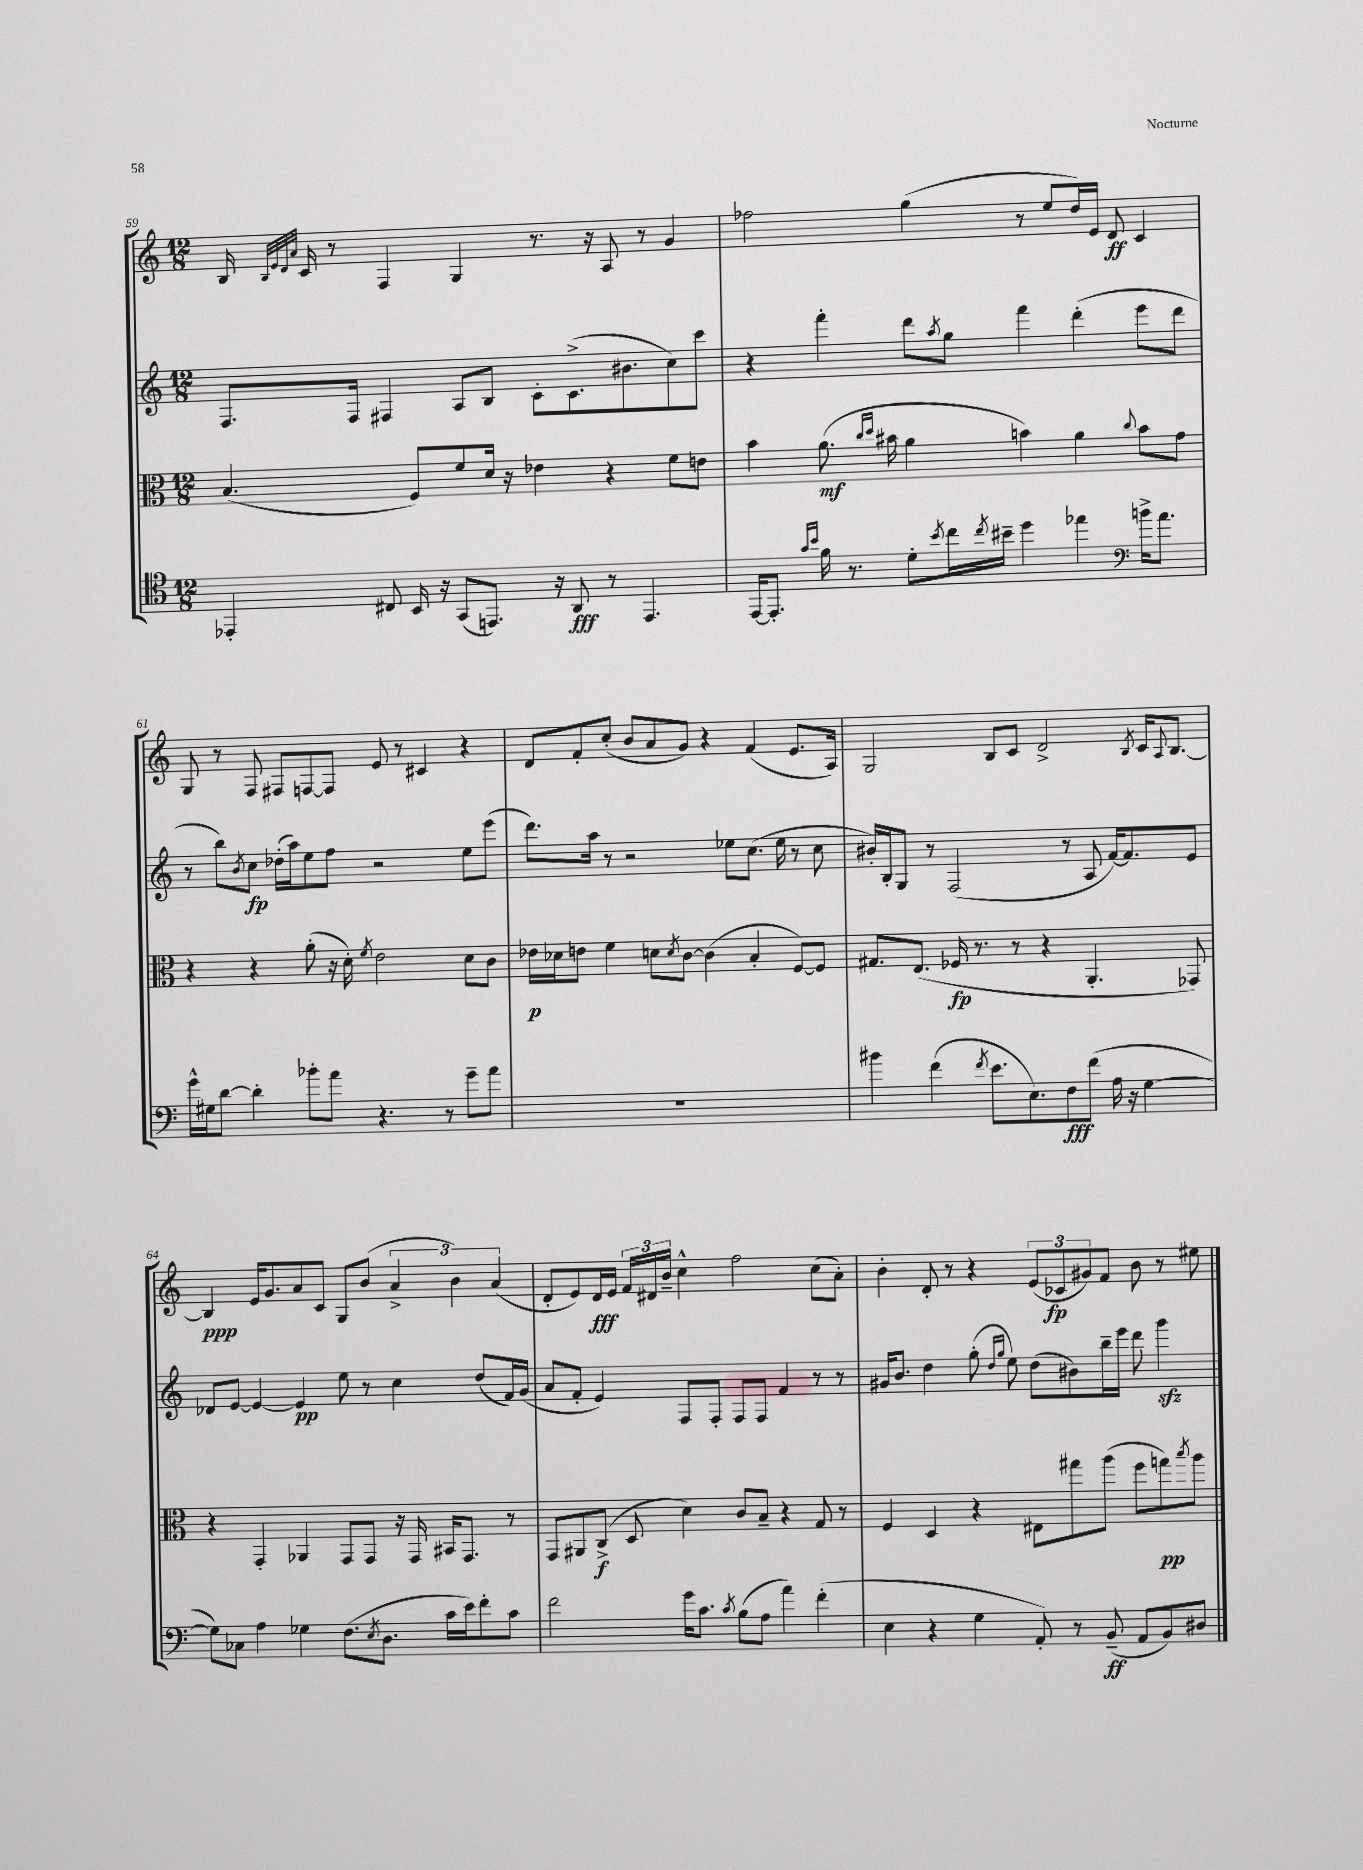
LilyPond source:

<<
\new StaffGroup <<
\new Staff = "s0" {
    \clef treble \key c \major \numericTimeSignature \time 12/8
    b16 \grace { b32 e'32 d'32 a'32 } c'16 r8 f4 g4 r8. r16 a8 r8 g'4 |
    fes''2 g''4( r8 e''8 d''16) e'16 d'8\ff c'4 |
    g8 r8 f8 fis8 f8~ f8 e'8 r8 cis'4 r4 |
    d'8 f'8-. c''8-.( b'8 a'8 g'8) r4 f'4( e'8. a16) |
    g2 b8 c'8 d'2-> \acciaccatura { b8 } c'16 \appoggiatura { a8 } b8.~ |
    b4\ppp e'16 g'8. a'8 c'8 g8 b'8( \tuplet 3/2 { a'4-> b'4) a'4( } |
    d'8-. e'8) d'16\fff e'16 \tuplet 3/2 { f'16 dis'16 b'16-- } c''4-^ f''2 c''8( a'8-.) |
    b'4-. d'8-. r8 r4 \tuplet 3/2 { e'8( ces'8\fp gis'8) } f'8 b'8 r8 eis''8 \bar "|." |
}
\new Staff = "s1" {
    \clef treble \key c \major \numericTimeSignature \time 12/8
    f8. f16 fis4 a8 b8 c'8-. c'8.->( bis'8. c''8) c'''8 |
    r4 f'''4-. d'''8 \acciaccatura { a''8 } g''8 f'''4 d'''4-.( e'''8 d'''8 |
    r8 b''8) \acciaccatura { b'8 } c''8\fp des''16-.( a''16) e''8 f''8 r2 e''8 e'''8( |
    d'''8.) a''16 r8 r2 ees''8 c''8.( ees''16 r8 c''8 |
    bis'16-.) b16-. g8 r8 f2( r8 a8 f'16~) f'8. e'8 |
    des'8 e'8~ e'4~ e'4\pp e''8 r8 c''4 d''8( f'16) g'16( |
    a'8 f'8-. e'4) f8 f8-. f8 f8 f'4 r8 r8 |
    gis'16 b'8. d''4 g''8-.( \grace { d''16 g''16 } e''8) d''8( bis'8) b''16-- e'''16 d'''8 g'''4\sfz \bar "|." |
}
\new Staff = "s2" {
    \clef alto \key c \major \numericTimeSignature \time 12/8
    b4.( f8) f'8 d'16 r16 ees'4 r4 f'8 e'8 |
    b'4 a'8.\mf( \grace { c''16 d''16 } bis'16 a'4 b'4) a'4 \appoggiatura { c''8 } b'8 g'8 |
    r4 r4 a'8-.( r16 d'16-.) \acciaccatura { f'8 } e'2 d'8 c'8 |
    ees'16\p des'16 e'8 f'4 d'8 \acciaccatura { d'8 } c'8~ c'4( b4-. f8~) f8 |
    gis8. e8.( fes16\fp r8. r8 r4 a,4.-. ges,8) |
    r4 g,4-. aes,4 g,8 g,8 r16 g,16 bis,16 g,8. r8 |
    g,8 ais,8 c8->\f( d8 d'4) c'8 b8-- r4 g8 r8 |
    f4 d4 r4 eis8 gis''8 a''8( f''8 g''8\pp) \acciaccatura { b''8 } a''8 \bar "|." |
}
\new Staff = "s3" {
    \clef tenor \key c \major \numericTimeSignature \time 12/8
    ees,4-. cis8 b,16 r16 g,8( e,8.) r16 a,8\fff r8 e,4. |
    e,16~ e,8.-. \grace { g'16 b'16 } f'16 r8. d'8-. \acciaccatura { b'8 } c''16 \acciaccatura { c''8 } bis'16-- d''4 ees''4 \clef bass b'16-> a'8. |
    g'16-^ gis16 d'8~ d'4-. bes'8-. a'8 r4. r8 g'8-- a'8 |
    R1. |
    bis'4 f'4( \acciaccatura { f'8 } e'8. e8.) f8\fff f'8( a16 r16 g4~ |
    g8) ces8 a4 ges4 f8.( \acciaccatura { e8 } d8. c'16 e'16) f'8-. c'8 |
    f'2 g'16 c'8. \acciaccatura { c'8 } b8( a8 a'4) f'4-.( |
    e4 r4 g4 a,8-.) r8 b,8--\ff( a,8 b,8) dis8 \bar "|." |
}
>>
>>
\layout { \context { \Score currentBarNumber = #59 } }
